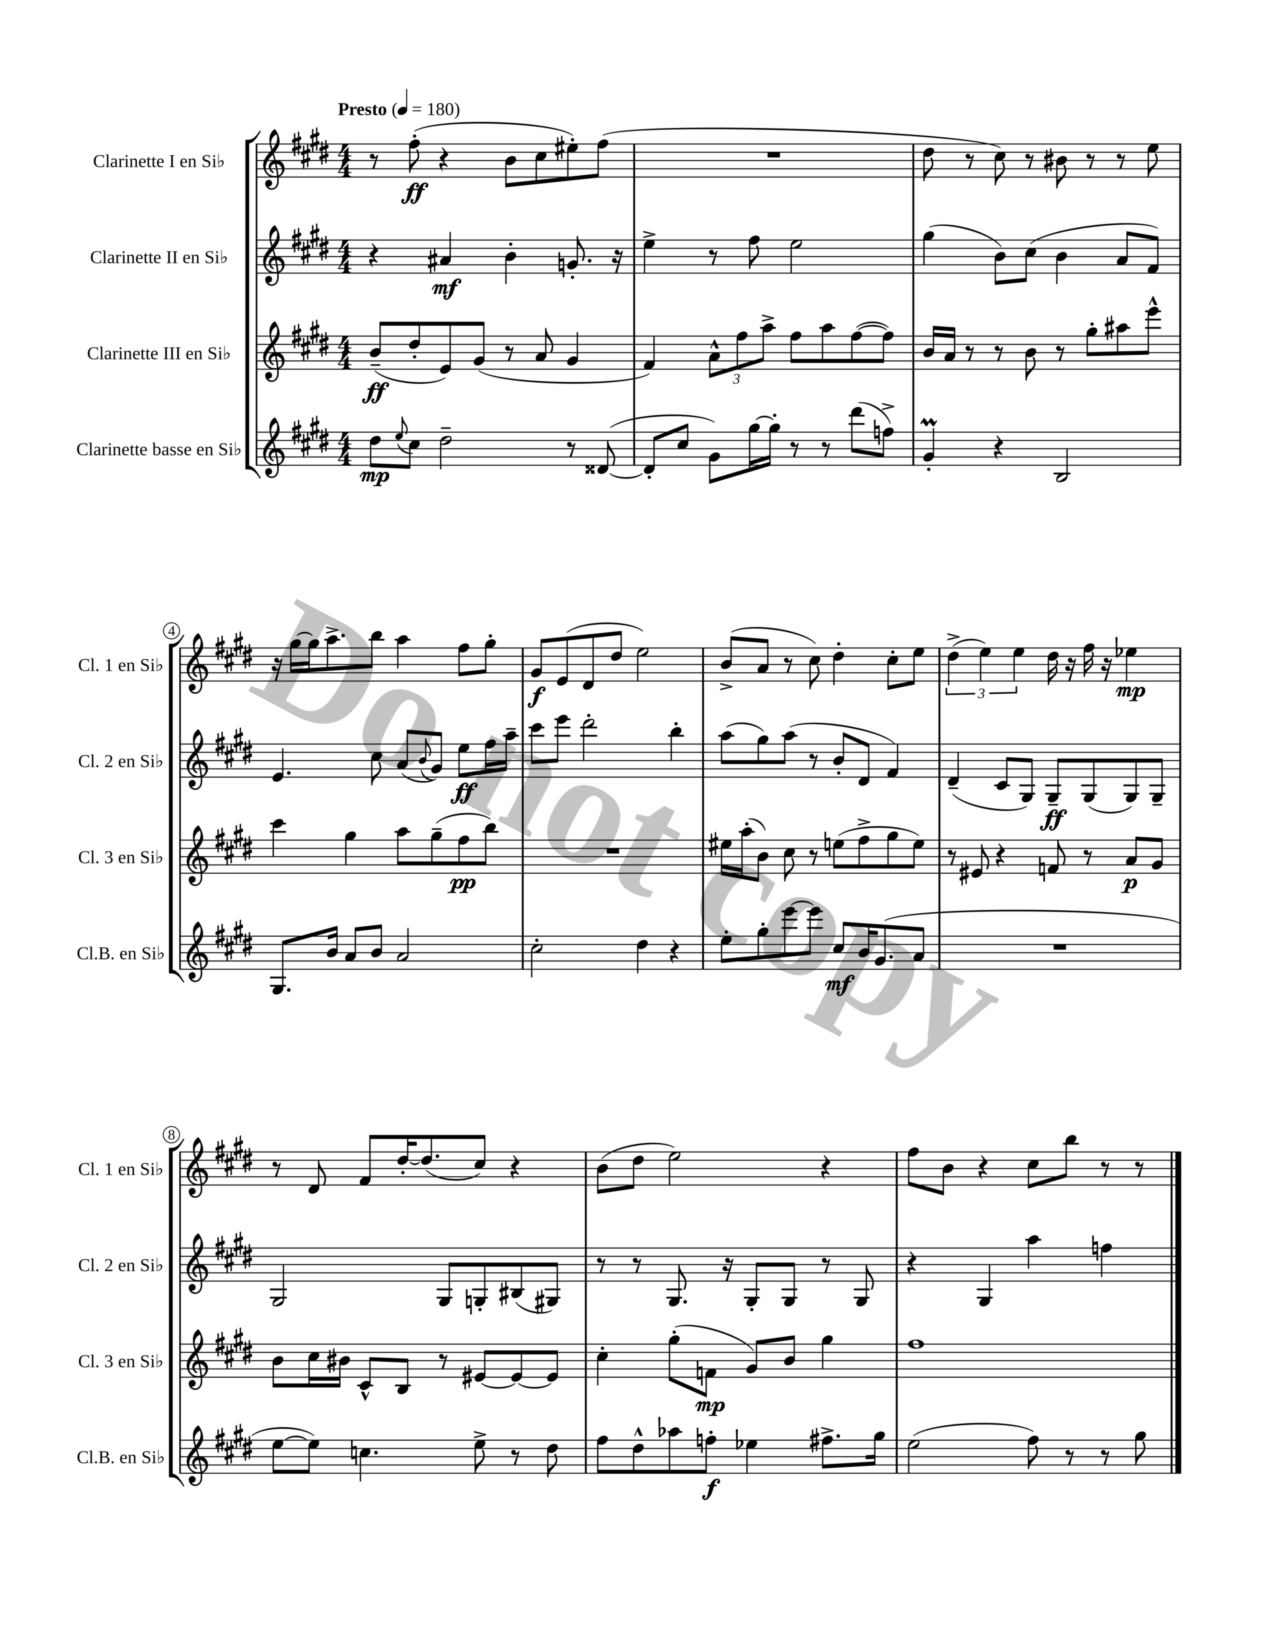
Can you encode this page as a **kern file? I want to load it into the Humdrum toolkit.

**kern	**dynam	**kern	**dynam	**kern	**dynam	**kern	**dynam
*part4	*part4	*part3	*part3	*part2	*part2	*part1	*part1
*staff4	*staff4	*staff3	*staff3	*staff2	*staff2	*staff1	*staff1
*I"Clarinette basse en Si♭	*	*I"Clarinette III en Si♭	*	*I"Clarinette II en Si♭	*	*I"Clarinette I en Si♭	*
*I'Cl.B. en Si♭	*	*I'Cl. 3 en Si♭	*	*I'Cl. 2 en Si♭	*	*I'Cl. 1 en Si♭	*
*clefG2	*	*clefG2	*	*clefG2	*	*clefG2	*
*k[f#c#g#d#]	*	*k[f#c#g#d#]	*	*k[f#c#g#d#]	*	*k[f#c#g#d#]	*
*M4/4	*	*M4/4	*	*M4/4	*	*M4/4	*
*MM180	*	*MM180	*	*MM180	*	*MM180	*
=1	=1	=1	=1	=1	=1	=1	=1
!	!	!	!	!	!	!LO:TX:a:B:t=Presto	!
8dd#\L	mp	(8b~/L	ff	4r	.	8r	.
8qqee/	.	.	.	.	.	.	.
8cc#\J	.	8dd#'/	.	.	.	(8ff#'\	ff
2dd#~\	.	8e/)	.	4a#X/	mf	4r	.
.	.	(8g#/J	.	.	.	.	.
.	.	8r	.	4b'\	.	8b\L	.
.	.	8a/	.	.	.	8cc#\	.
8r	.	4g#/	.	8.gn'/	.	8ee#X'\)	.
([8d##X/	.	.	.	.	.	(8ff#\J	.
.	.	.	.	16r	.	.	.
=2	=2	=2	=2	=2	=2	=2	=2
8d##'/L]	.	4f#/)	.	4ee^\	.	1r	.
8cc#/J	.	.	.	.	.	.	.
8g#\L)	.	12a^^\L	.	8r	.	.	.
.	.	12ff#\	.	.	.	.	.
[16gg#\L	.	.	.	8ff#\	.	.	.
.	.	12aa^\J	.	.	.	.	.
16gg#'\JJ]	.	.	.	.	.	.	.
8r	.	8ff#\L	.	2ee\	.	.	.
8r	.	8aa\	.	.	.	.	.
(8ddd#\L	.	([8ff#\	.	.	.	.	.
8ffn^\J)	.	8ff#\J])	.	.	.	.	.
=3	=3	=3	=3	=3	=3	=3	=3
4g#m'/	.	16b/LL	.	(4gg#\	.	8dd#\	.
.	.	16a/JJ	.	.	.	.	.
.	.	8r	.	.	.	8r	.
4r	.	8r	.	8b\L)	.	8cc#\)	.
.	.	8b\	.	(8cc#\J	.	8r	.
2B/	.	8r	.	4b\	.	8b#X\	.
.	.	8gg#'\L	.	.	.	8r	.
.	.	8aa#X\	.	8a/L	.	8r	.
.	.	8eee^^\J	.	8f#/J)	.	8ee\	.
!!LO:LB:g=z
=4	=4	=4	=4	=4	=4	=4	=4
8.G#/L	.	4ccc#\	.	4.e/	.	16r	.
.	.	.	.	.	.	[16gg#\LL	.
.	.	.	.	.	.	16gg#\J]	.
16b/Jk	.	.	.	.	.	8.aa^\	.
8a/L	.	4gg#\	.	.	.	.	.
8b/J	.	.	.	8cc#\	.	8bb\J	.
2a/	.	8aa\L	.	(8a/L	.	4aa\	.
.	.	.	.	8qqb/	.	.	.
.	.	(8gg#~\	.	8g#/J)	.	.	.
.	.	8ff#\	pp	8ee\L	ff	8ff#\L	.
.	.	8bb\J)	.	16ff#\L	.	8gg#'\J	.
.	.	.	.	16aa~\JJ	.	.	.
=5	=5	=5	=5	=5	=5	=5	=5
2cc#'\	.	1r	.	8ccc#\L	.	8g#/L	f
.	.	.	.	8eee\J	.	(8e/	.
.	.	.	.	2ddd#'\	.	8d#/	.
.	.	.	.	.	.	8dd#/J	.
4dd#\	.	.	.	.	.	2ee\)	.
4r	.	.	.	4bb'\	.	.	.
=6	=6	=6	=6	=6	=6	=6	=6
8ee'\L	.	16ee#X\LL	.	(8aa\L	.	(8b^/L	.
.	.	(16aa'\J	.	.	.	.	.
8gg#'\	.	8b\J)	.	8gg#\)	.	8a/J	.
[8eee\	.	8cc#\	.	(8aa\J	.	8r	.
8eee\J]	.	8r	.	8r	.	8cc#\)	.
8cc#/L	mf	(8een\L	.	8b'/L	.	4dd#'\	.
16b/K	.	8ff#^\	.	8d#/J	.	.	.
(8.g#/	.	.	.	.	.	.	.
.	.	8gg#\	.	4f#/)	.	8cc#'\L	.
8a/J	.	8ee\J)	.	.	.	8ee\J	.
=7	=7	=7	=7	=7	=7	=7	=7
1r	.	8r	.	(4d#~/	.	(6dd#^\	.
.	.	8e#X/	.	.	.	.	.
.	.	.	.	.	.	6ee\)	.
.	.	4r	.	8c#/L	.	.	.
.	.	.	.	.	.	6ee\	.
.	.	.	.	8G#/J)	.	.	.
.	.	8fn/	.	8G#~/L	ff	16dd#\	.
.	.	.	.	.	.	16r	.
.	.	8r	.	(8G#/	.	16ff#\	.
.	.	.	.	.	.	16r	.
.	.	8a/L	p	8G#/)	.	4ee-X\	mp
.	.	8g#/J	.	8G#~/J	.	.	.
!!LO:LB:g=z
=8	=8	=8	=8	=8	=8	=8	=8
[8ee\L	.	8b\L	.	2G#/	.	8r	.
8ee\J])	.	16cc#\L	.	.	.	8d#/	.
.	.	16b#X\JJ	.	.	.	.	.
4.ccn\	.	8c#^^/L	.	.	.	8f#/L	.
.	.	8B/J	.	.	.	[16dd#'/K	.
.	.	.	.	.	.	(8.dd#/]	.
.	.	8r	.	8G#/L	.	.	.
8ee^\	.	[8e#X/L	.	8Gn'/	.	8cc#/J)	.
8r	.	8e#/_	.	(8B#X/	.	4r	.
8dd#\	.	8e#/J]	.	8G#X/J)	.	.	.
=9	=9	=9	=9	=9	=9	=9	=9
8ff#\L	.	4cc#'\	.	8r	.	(8b\L	.
8dd#^^\	.	.	.	8r	.	8dd#\J	.
8aa-X\	.	(8gg#'\L	.	8.G#/	.	2ee\)	.
8ffn'\J	f	8fn\J	mp	.	.	.	.
.	.	.	.	16r	.	.	.
4ee-X\	.	8g#/L)	.	8G#'/L	.	.	.
.	.	8b/J	.	8G#/J	.	.	.
8.ff#X^\L	.	4gg#\	.	8r	.	4r	.
.	.	.	.	8G#/	.	.	.
16gg#\Jk	.	.	.	.	.	.	.
=10	=10	=10	=10	=10	=10	=10	=10
(2ee\	.	1ff#	.	4r	.	8ff#\L	.
.	.	.	.	.	.	8b\J	.
.	.	.	.	4G#/	.	4r	.
8ff#\)	.	.	.	4aa\	.	8cc#\L	.
8r	.	.	.	.	.	8bb\J	.
8r	.	.	.	4ffn\	.	8r	.
8gg#\	.	.	.	.	.	8r	.
==	==	==	==	==	==	==	==
*-	*-	*-	*-	*-	*-	*-	*-
